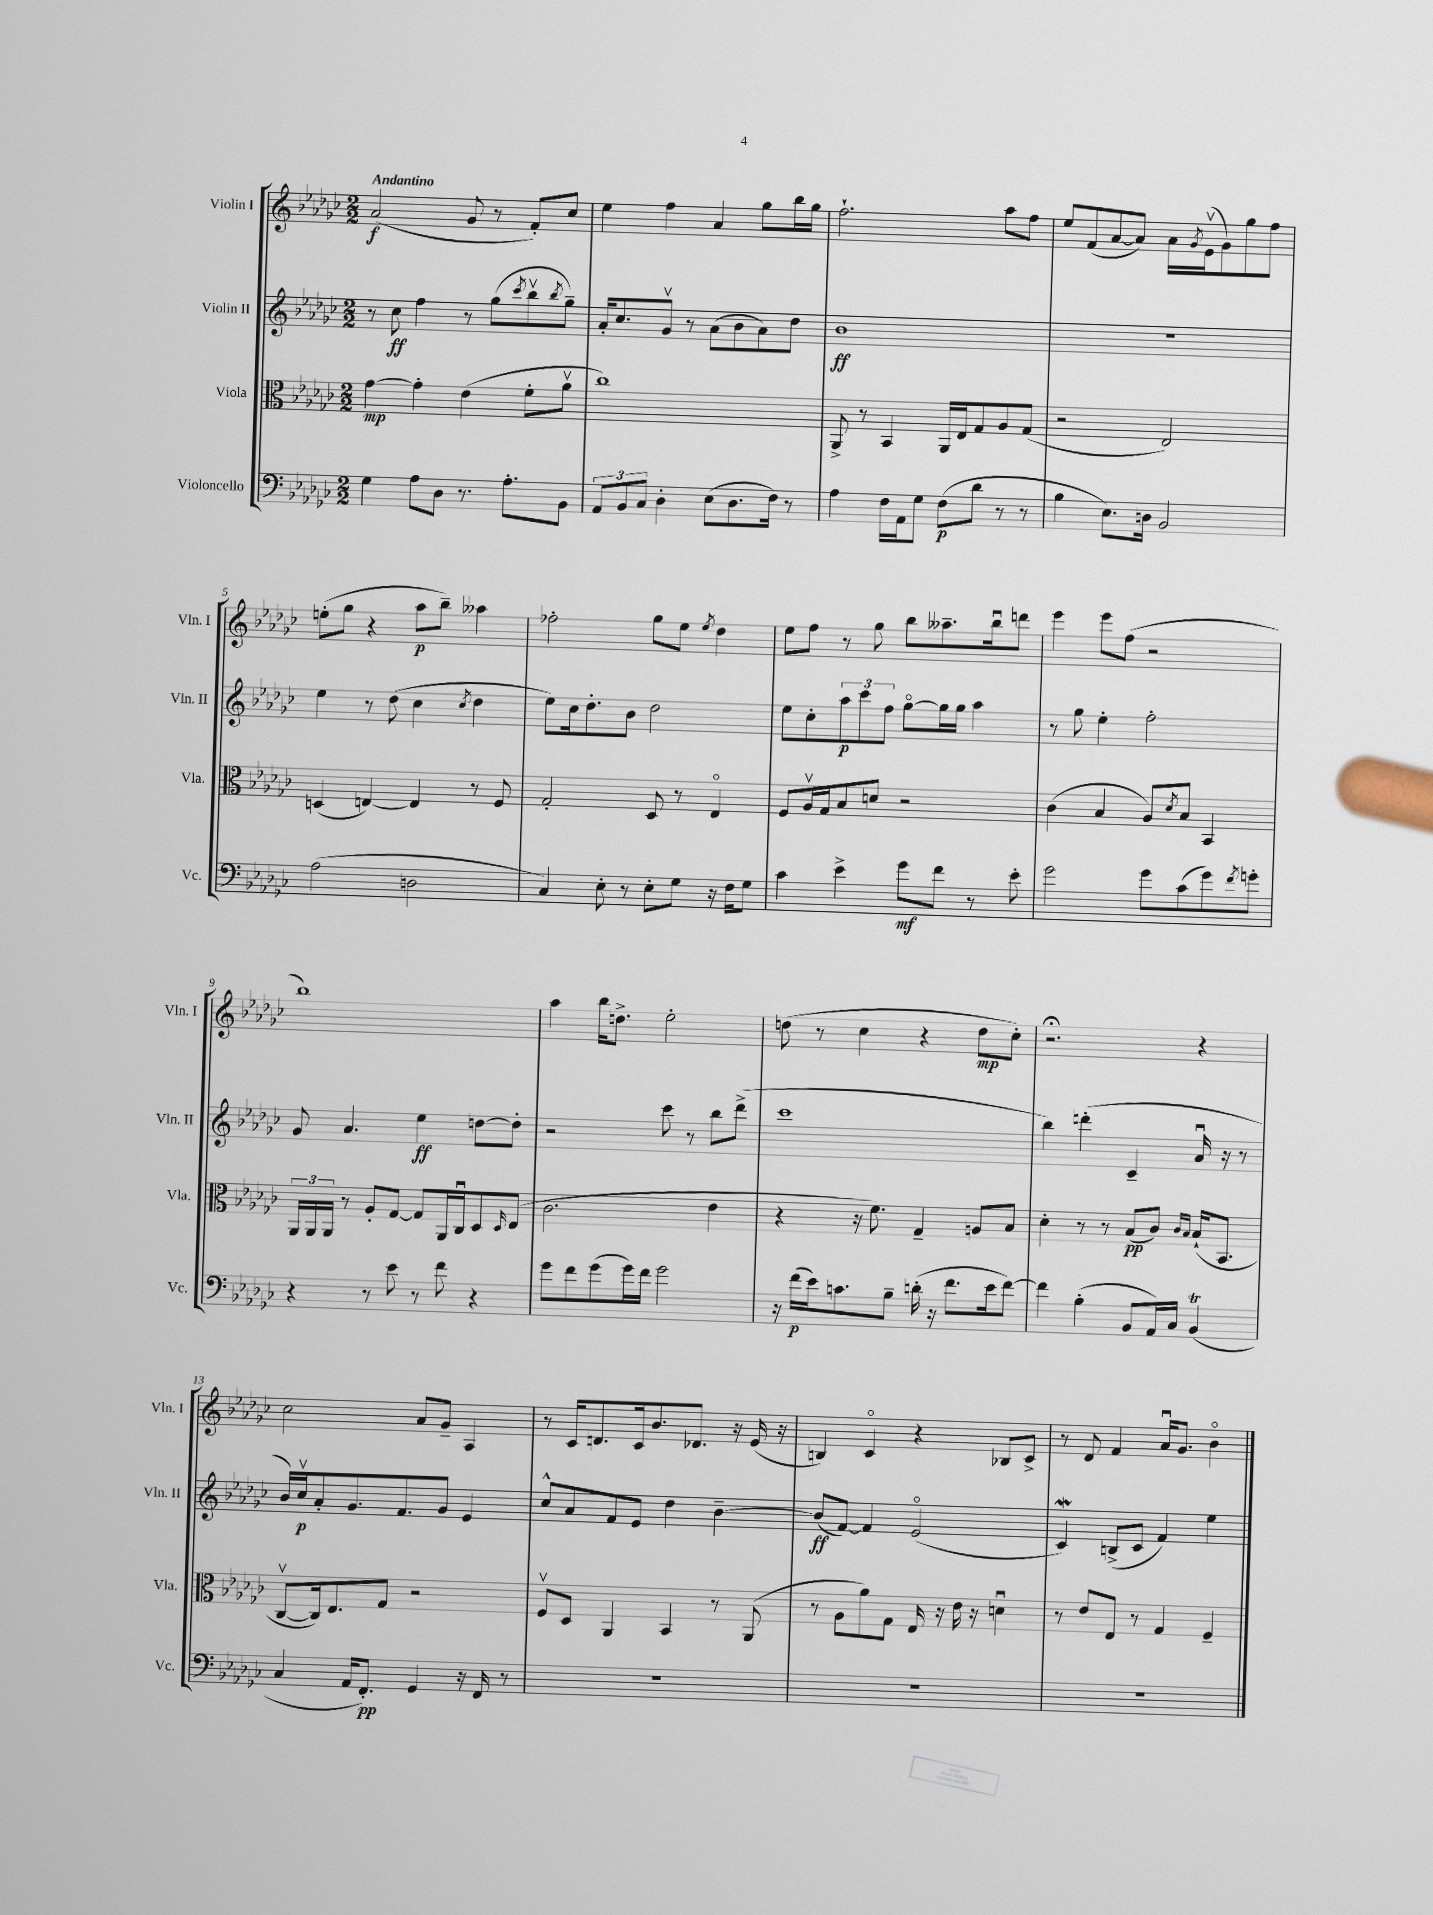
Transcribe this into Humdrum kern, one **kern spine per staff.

**kern	**dynam	**kern	**dynam	**kern	**dynam	**kern	**dynam
*part4	*part4	*part3	*part3	*part2	*part2	*part1	*part1
*staff4	*staff4	*staff3	*staff3	*staff2	*staff2	*staff1	*staff1
*I"Violoncello	*	*I"Viola	*	*I"Violin II	*	*I"Violin I	*
*I'Vc.	*	*I'Vla.	*	*I'Vln. II	*	*I'Vln. I	*
*clefF4	*	*clefC3	*	*clefG2	*	*clefG2	*
*k[b-e-a-d-g-c-]	*	*k[b-e-a-d-g-c-]	*	*k[b-e-a-d-g-c-]	*	*k[b-e-a-d-g-c-]	*
*M2/2	*	*M2/2	*	*M2/2	*	*M2/2	*
=1	=1	=1	=1	=1	=1	=1	=1
!	!	!	!	!	!	!LO:TX:a:B:t=Andantino	!
4G-\	.	[4g-\	mp	8r	.	(2a-/	f
.	.	.	.	8cc-\	ff	.	.
8A-\L	.	4g-'\]	.	4ff\	.	.	.
8D-\J	.	.	.	.	.	.	.
8.r	.	(4e-\	.	8r	.	8g-/	.
.	.	.	.	(8gg-\L	.	8r	.
8.A-'\L	.	.	.	.	.	.	.
.	.	.	.	8qccc-/	.	.	.
.	.	8f'\L	.	8bb-v\	.	8f'/L)	.
.	.	.	.	8qbb-/	.	.	.
8BB-\J	.	8a-v\J	.	8gg-~\J)	.	8cc-/J	.
=2	=2	=2	=2	=2	=2	=2	=2
12AA-/L	.	1cc-)	.	16a-'/KL	.	4ee-\	.
.	.	.	.	8.cc-/	.	.	.
12BB-/	.	.	.	.	.	.	.
12C-/J	.	.	.	.	.	.	.
4D-'\	.	.	.	8g-v/J	.	4ff\	.
.	.	.	.	8r	.	.	.
(8E-\L	.	.	.	(8a-\L	.	4a-/	.
8.D-\	.	.	.	8b-\	.	.	.
.	.	.	.	8a-\)	.	8gg-\L	.
16F\Jk)	.	.	.	.	.	.	.
8r	.	.	.	8dd-\J	.	16bb-\L	.
.	.	.	.	.	.	16gg-\JJ	.
=3	=3	=3	=3	=3	=3	=3	=3
4A-\	.	8AA-^/	.	1b-	ff	2.ff`\	.
.	.	8r	.	.	.	.	.
16F\LL	.	4BB-/	.	.	.	.	.
16AA-\J	.	.	.	.	.	.	.
8G-\J	.	.	.	.	.	.	.
(8F\L	p	16AA-/LL	.	.	.	.	.
.	.	16E-/J	.	.	.	.	.
8d-\J	.	8G-/	.	.	.	.	.
8r	.	8A-/	.	.	.	8aa-\L	.
8r	.	(8G-/J	.	.	.	8ff\J	.
=4	=4	=4	=4	=4	=4	=4	=4
4B-\	.	2r	.	1r	.	8ee-/L	.
.	.	.	.	.	.	(8f/	.
8.E-\L)	.	.	.	.	.	[8a-/	.
.	.	.	.	.	.	8a-/J])	.
16Dn\Jk	.	.	.	.	.	.	.
2BB-/	.	2E-/)	.	.	.	16a-\LL	.
.	.	.	.	.	.	8qg-/	.
.	.	.	.	.	.	(16e-v\J	.
.	.	.	.	.	.	8g-\)	.
.	.	.	.	.	.	8gg-\	.
.	.	.	.	.	.	8ff\J	.
!!LO:LB:g=z
=5	=5	=5	=5	=5	=5	=5	=5
(2A-\	.	(4Dn/	.	4ee-\	.	(8een'\L	.
.	.	.	.	.	.	8gg-\J	.
.	.	[4En/)	.	8r	.	4r	.
.	.	.	.	(8dd-\	.	.	.
2Dn\	.	4E/]	.	4cc-\	.	8aa-\L	p
.	.	.	.	.	.	8bb-~\J)	.
.	.	.	.	8qcc-/	.	.	.
.	.	8r	.	4dd-\	.	4aa--X\	.
.	.	8F/	.	.	.	.	.
=6	=6	=6	=6	=6	=6	=6	=6
4C-/)	.	2G-'/	.	8ee-\L)	.	2ff-X'\	.
.	.	.	.	16cc-\k	.	.	.
.	.	.	.	8.dd-'\	.	.	.
8E-'\	.	.	.	.	.	.	.
8r	.	.	.	8b-\J	.	.	.
8E-'\L	.	8D-/	.	2dd-\	.	8gg-\L	.
8G-\J	.	8r	.	.	.	8ee-\J	.
.	.	.	.	.	.	8qee-/	.
16r	.	4E-/	.	.	.	4dd-\	.
16F\KL	.	.	.	.	.	.	.
8G-\J	.	.	.	.	.	.	.
=7	=7	=7	=7	=7	=7	=7	=7
4c-\	.	8F/L	.	8ee-\L	.	8ee-\L	.
.	.	16A-v/L	.	8cc-'\	.	8ff\J	.
.	.	16G-/J	.	.	.	.	.
4e-^\	.	8B-/	.	12aa-\	p	8r	.
.	.	.	.	12ccc-\	.	.	.
.	.	8dn/J	.	.	.	8gg-\	.
.	.	.	.	12ff\J	.	.	.
8g-\L	mf	2r	.	[8gg-\L	.	8bb-\L	.
8f\J	.	.	.	16gg-\L]	.	8.aa--X~\	.
.	.	.	.	16gg-\JJ	.	.	.
8r	.	.	.	4aa-\	.	.	.
.	.	.	.	.	.	16bb-u\k	.
8e-'\	.	.	.	.	.	8dddn\J	.
=8	=8	=8	=8	=8	=8	=8	=8
2g-\	.	(4c-\	.	8r	.	4eee-\	.
.	.	.	.	8gg-\	.	.	.
.	.	4B-/	.	4ee-'\	.	8eee-\L	.
.	.	.	.	.	.	(8ff\J	.
8g-\L	.	8A-/L)	.	2ff'\	.	2r	.
.	.	8qd-/	.	.	.	.	.
(8c-\	.	8B-/J	.	.	.	.	.
8g-\)	.	4BB-/	.	.	.	.	.
8qf/	.	.	.	.	.	.	.
8gn'\J	.	.	.	.	.	.	.
!!LO:LB:g=z
=9	=9	=9	=9	=9	=9	=9	=9
4r	.	24AA-/LL	.	8g-/	.	1bb-)	.
.	.	24AA-/	.	.	.	.	.
.	.	24AA-/JJ	.	.	.	.	.
.	.	8r	.	4.a-/	.	.	.
8r	.	8A-'/L	.	.	.	.	.
8e-\	.	[8G-/J	.	.	.	.	.
8r	.	8G-/L]	.	4ee-\	ff	.	.
8f\	.	16AA-/L	.	.	.	.	.
.	.	16C-u/J	.	.	.	.	.
4r	.	8D-/	.	[8ddn\L	.	.	.
.	.	16qqD-/	.	.	.	.	.
.	.	(8E-/J	.	8dd'\J]	.	.	.
=10	=10	=10	=10	=10	=10	=10	=10
8g-\L	.	2.c-\	.	2r	.	4aa-\	.
8f\	.	.	.	.	.	.	.
(8g-\	.	.	.	.	.	16bb-\KL	.
.	.	.	.	.	.	8.ddn^\J	.
16g-\L)	.	.	.	.	.	.	.
16f\JJ	.	.	.	.	.	.	.
2g-\	.	.	.	8ccc-\	.	2ee-'\	.
.	.	.	.	8r	.	.	.
.	.	4e-\	.	8bb-\L	.	.	.
.	.	.	.	(8ddd-^\J	.	.	.
=11	=11	=11	=11	=11	=11	=11	=11
16r	.	4r	.	1ccc-	.	(8ddn\	.
(16f\LL	p	.	.	.	.	.	.
16e-\J)	.	.	.	.	.	8r	.
8.cn\	.	.	.	.	.	.	.
.	.	16r	.	.	.	4cc-\	.
.	.	8.f\)	.	.	.	.	.
8B-~\J	.	.	.	.	.	.	.
(16dn'\	.	4G-~/	.	.	.	4r	.
16r	.	.	.	.	.	.	.
8.f\L	.	.	.	.	.	.	.
.	.	8An/L	.	.	.	8dd\L	mp
16e-\k	.	.	.	.	.	.	.
[8f\J)	.	8B-/J	.	.	.	8cc-'\J)	.
=12	=12	=12	=12	=12	=12	=12	=12
4f\]	.	4d-'\	.	4bb-\)	.	2.r;<	.
(4B-'\	.	8r	.	(4dddn'\	.	.	.
.	.	8r	.	.	.	.	.
8BB-/L	.	(8B-/L	pp	4c-~/	.	.	.
16AA-/L)	.	8c-/J)	.	.	.	.	.
16C-/JJ	.	.	.	.	.	.	.
.	.	16qqc-/LL	.	.	.	.	.
.	.	16qqB-/JJ	.	.	.	.	.
(4BB-t/	.	(16B-`/KL	.	16a-u/	.	4r	.
.	.	8.BB-/J	.	16r	.	.	.
.	.	.	.	8r	.	.	.
!!LO:LB:g=z
=13	=13	=13	=13	=13	=13	=13	=13
4C-/	.	[8C-v/L	.	16b-/LL)	.	2cc-\	.
.	.	.	.	16cc-v/J	p	.	.
.	.	16C-/k])	.	8a-'/	.	.	.
.	.	8.E-/	.	.	.	.	.
16AA-/KL	.	.	.	8.g-/	.	.	.
8.FF'/J)	pp	.	.	.	.	.	.
.	.	8G-/J	.	.	.	.	.
.	.	.	.	8.f/	.	.	.
4GG-/	.	2r	.	.	.	8a-/L	.
.	.	.	.	8g-/J	.	8g-~/J	.
16r	.	.	.	4e-/	.	4A-/	.
16FF/	.	.	.	.	.	.	.
8r	.	.	.	.	.	.	.
=14	=14	=14	=14	=14	=14	=14	=14
1r	.	8Fv/L	.	8cc-^^/L	.	8r	.
.	.	8D-/J	.	8a-/	.	16c-/KL	.
.	.	.	.	.	.	8.dn/	.
.	.	4AA-/	.	8f/	.	.	.
.	.	.	.	8e-/J	.	16c-/k	.
.	.	.	.	.	.	8.b-/	.
.	.	4BB-/	.	4dd-\	.	.	.
.	.	.	.	.	.	8.d-X/J	.
.	.	8r	.	[4b-~\	.	.	.
.	.	.	.	.	.	16r	.
.	.	(8AA-/	.	.	.	(16e-/	.
.	.	.	.	.	.	16r	.
=15	=15	=15	=15	=15	=15	=15	=15
1r	.	8r	.	(8b-/L]	ff	4Bn/)	.
.	.	8A-\L	.	[8f/J)	.	.	.
.	.	8a-\)	.	4f/]	.	4c-/	.
.	.	8G-\J	.	.	.	.	.
.	.	16E-/	.	(2e-/	.	4r	.
.	.	16r	.	.	.	.	.
.	.	16e-\	.	.	.	.	.
.	.	16r	.	.	.	.	.
.	.	4dnu\	.	.	.	8B-X/L	.
.	.	.	.	.	.	8c-^/J	.
=16	=16	=16	=16	=16	=16	=16	=16
1r	.	8r	.	4c-w/)	.	8r	.
.	.	8e-/L	.	.	.	8d-/	.
.	.	8E-/J	.	(8Bn^/L	.	4f/	.
.	.	8r	.	8c-/J	.	.	.
.	.	4G-/	.	4f/)	.	16a-u/KL	.
.	.	.	.	.	.	8.g-/J	.
.	.	4F~/	.	4ee-\	.	4b-\	.
==	==	==	==	==	==	==	==
*-	*-	*-	*-	*-	*-	*-	*-
